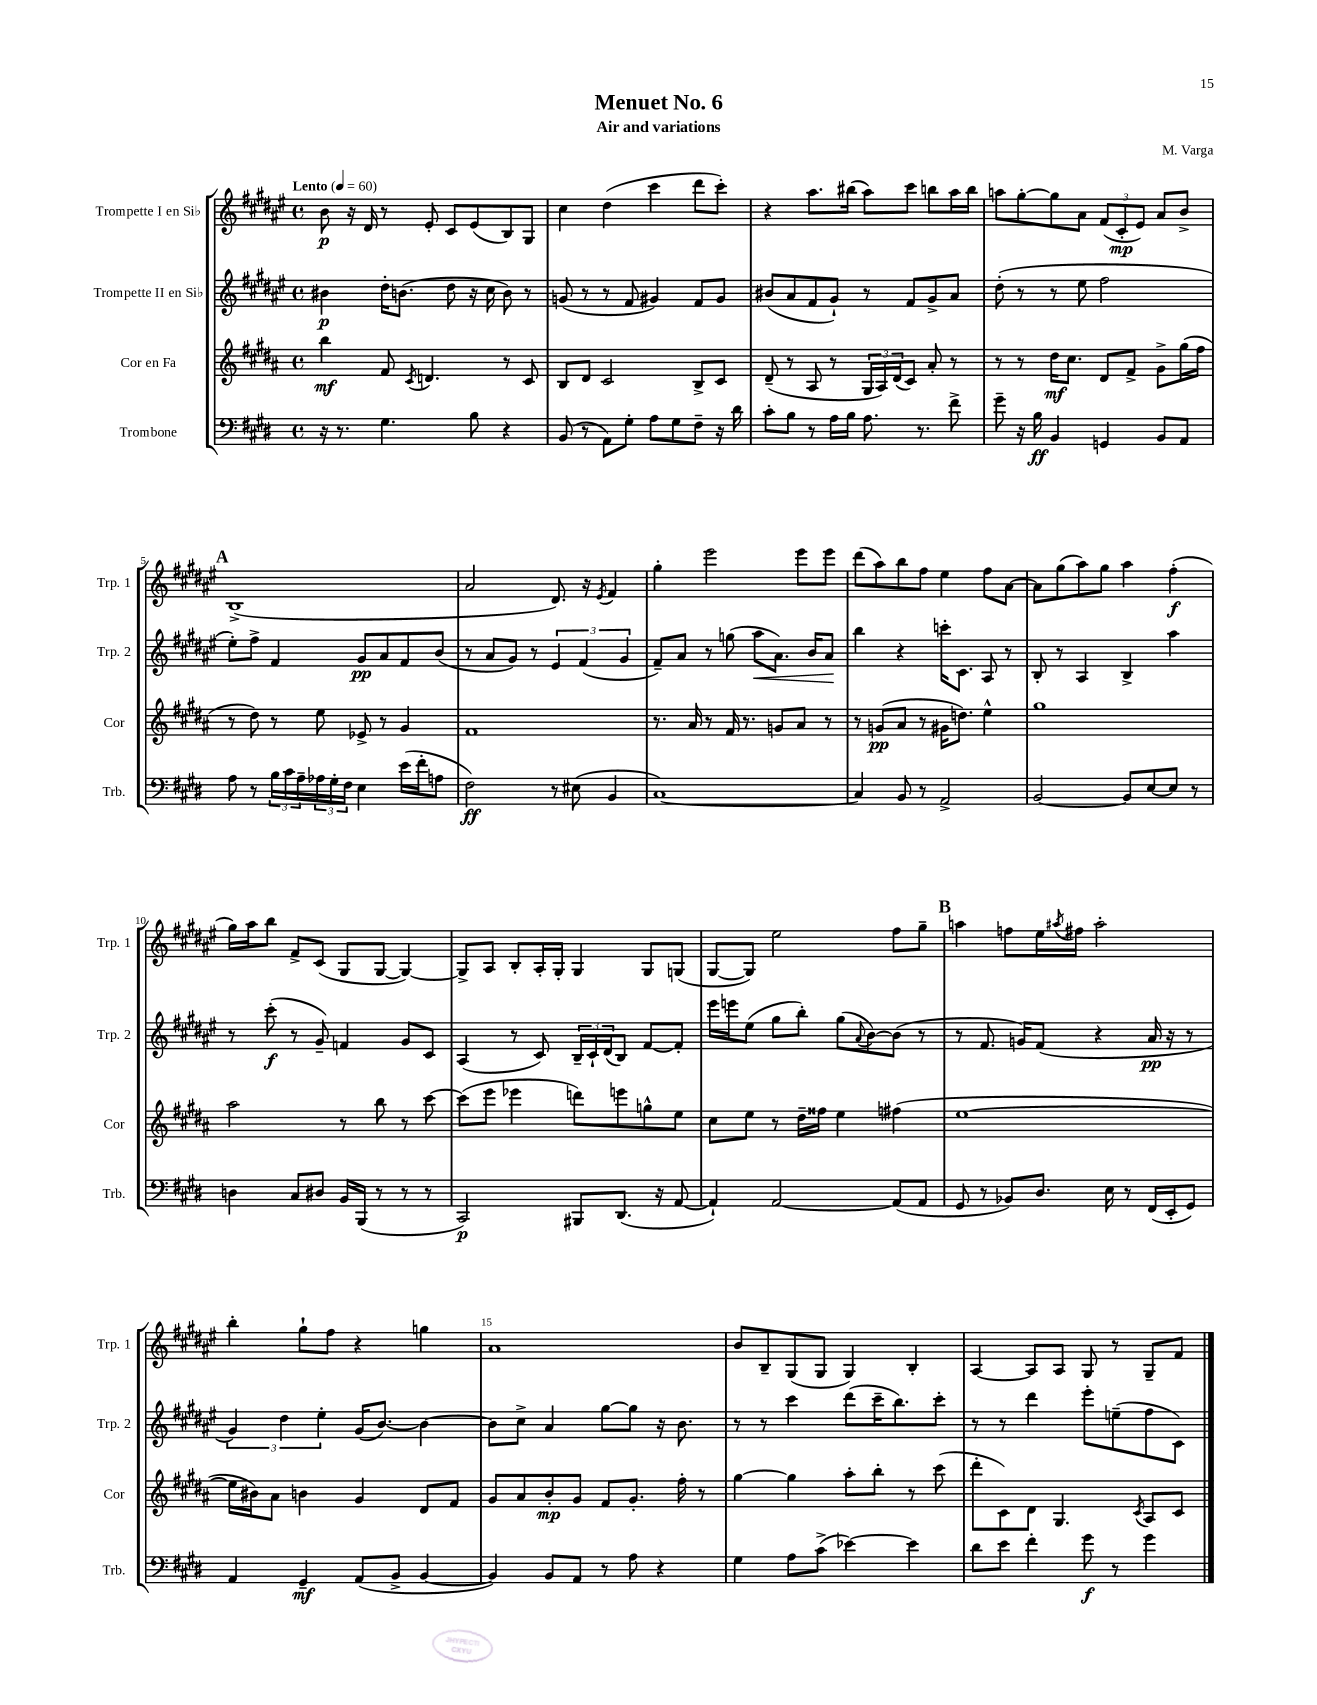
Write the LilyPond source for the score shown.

\header { title = "Menuet No. 6" composer = "M. Varga" subtitle = "Air and variations" }
<<
\new StaffGroup <<
\new Staff = "s0" \with { instrumentName = "Trompette I en Sib" shortInstrumentName = "Trp. 1" } {
    \clef treble \key fis \major \defaultTimeSignature \time 4/4 \tempo "Lento" 4 = 60
    b'8\p r16 dis'16 r8 eis'8-. cis'8 eis'8( b8) gis8 |
    cis''4 dis''4( cis'''4 dis'''8 cis'''8-.) |
    r4 ais''8. bis''16( ais''8) cis'''8 b''8 ais''16 b''16 |
    a''8 gis''8~-. gis''8 ais'8 \tuplet 3/2 { fis'8( cis'8-.\mp eis'8) } ais'8 b'8-> |
    \mark \markup { \bold "A" } b1->( |
    ais'2 dis'8.) r16 \acciaccatura { eis'8 } fis'4 |
    gis''4-. eis'''2 eis'''8 eis'''8 |
    dis'''8( ais''8) b''8 fis''8 eis''4 fis''8 ais'8~ |
    ais'8 gis''8( ais''8) gis''8 ais''4 fis''4-.\f( |
    gis''16) ais''16 b''8 fis'8-> cis'8( gis8 gis8~ gis4~) |
    gis8-> ais8 b8-. ais16-. gis16-. gis4 gis8 g8( |
    gis8~ gis8) eis''2 fis''8 gis''8-- |
    \mark \markup { \bold "B" } a''4 f''8 eis''16 \acciaccatura { ais''8 } fis''16 ais''2-. |
    b''4-. gis''8-! fis''8 r4 g''4 |
    ais'1 |
    b'8 b8-- gis8( gis8 gis4) b4-. |
    ais4~ ais8 ais8 gis8 r8 gis8-- fis'8 \bar "|." |
}
\new Staff = "s1" \with { instrumentName = "Trompette II en Sib" shortInstrumentName = "Trp. 2" } {
    \clef treble \key fis \major \defaultTimeSignature \time 4/4
    bis'4\p dis''16-. b'8.( dis''8 r16 cis''16 b'8) r8 |
    g'8( r8 r8 fis'8 gis'4) fis'8 gis'8 |
    bis'8( ais'8 fis'8 gis'8-!) r8 fis'8 gis'8-> ais'8 |
    dis''8-.( r8 r8 eis''8 fis''2 |
    \mark \markup { \bold "A" } eis''8-.) fis''8-> fis'4 gis'8\pp ais'8 fis'8 b'8( |
    r8 ais'8 gis'8) r8 \tuplet 3/2 { eis'4 fis'4( gis'4 } |
    fis'8--) ais'8 r8 g''8( ais''8\< ais'8.) b'16 ais'8\! |
    b''4 r4 c'''16-. cis'8. ais8 r8 |
    b8-. r8 ais4 b4-> ais''4 |
    r8 cis'''8-.\f( r8 gis'8--) f'4 gis'8 cis'8 |
    ais4( r8 cis'8) \tuplet 3/2 { b16-- cis'16-! dis'16( } b8) fis'8~ fis'8-. |
    eis'''16 e'''16 eis''8( gis''8 b''8-.) gis''8( \appoggiatura { ais'8 } b'8~) b'8( r8 |
    \mark \markup { \bold "B" } r8 fis'8. g'16) fis'8( r4 ais'16\pp r16 r8 |
    \tuplet 3/2 { gis'4) dis''4 eis''4-. } gis'16( b'8.~) b'4~ |
    b'8 cis''8-> ais'4 gis''8~ gis''8 r16 b'8. |
    r8 r8 cis'''4 dis'''8( cis'''16-- b''8.) cis'''8-. |
    r8 r8 dis'''4 eis'''8-. e''8--( fis''8 cis'8) \bar "|." |
}
\new Staff = "s2" \with { instrumentName = "Cor en Fa" shortInstrumentName = "Cor" } {
    \clef treble \key b \major \defaultTimeSignature \time 4/4
    b''4\mf fis'8 \acciaccatura { cis'8 } d'4. r8 cis'8 |
    b8 dis'8 cis'2 b8-> cis'8 |
    dis'8--( r8 ais8 r8 \tuplet 3/2 { gis16 ais16) dis'16( } cis'8) ais'8-. r8 |
    r8 r8 dis''16\mf cis''8. dis'8 fis'8-> gis'8-> gis''16( fis''16 |
    \mark \markup { \bold "A" } r8 dis''8) r8 e''8 ees'8-> r8 gis'4 |
    fis'1 |
    r8. ais'16 r8 fis'16 r8. g'8 ais'8 r8 |
    r8 g'8\pp( ais'8 r8 gis'16 d''8.) e''4-^ |
    gis''1 |
    ais''2 r8 b''8 r8 cis'''8~ |
    cis'''8( e'''8 ees'''4 d'''8) e'''8 g''8-^ e''8 |
    cis''8 e''8 r8 dis''16-- fisis''16 e''4 fis''4( |
    \mark \markup { \bold "B" } e''1~ |
    e''16 bis'16) ais'8 b'4 gis'4 dis'8 fis'8 |
    gis'8 ais'8 b'8-.\mp gis'8 fis'8 gis'8.-. fis''16-. r8 |
    gis''4~ gis''4 ais''8-. b''8-. r8 cis'''8( |
    dis'''8-. cis'8) dis'8 gis4. \acciaccatura { cis'8 } ais8 cis'8 \bar "|." |
}
\new Staff = "s3" \with { instrumentName = "Trombone" shortInstrumentName = "Trb." } {
    \clef bass \key e \major \defaultTimeSignature \time 4/4
    r16 r8. gis4. b8 r4 |
    b,8( r8 a,8) gis8-. a8 gis8 fis8-- r16 dis'16 |
    cis'8-. b8 r8 a16 b16 a8. r8. fis'8-> |
    gis'8-- r16 b16\ff b,4 g,4 b,8 a,8 |
    \mark \markup { \bold "A" } a8 r8 \tuplet 3/2 { b16 cis'16 a16-- } \tuplet 3/2 { aes16 gis16-. fis16 } e4 e'16( fis'16-. a8 |
    fis2\ff) r8 eis8( b,4 |
    cis1~) |
    cis4 b,8 r8 a,2-> |
    b,2~ b,8 e8~ e8 r8 |
    d4 cis8 dis8 b,16 b,,16( r8 r8 r8 |
    cis,2\p) bis,,8 dis,8.( r16 a,8~ |
    a,4-!) a,2~ a,8( a,8 |
    \mark \markup { \bold "B" } gis,8 r8 bes,8) dis8. e16 r8 fis,16( e,16-. gis,8) |
    a,4 gis,4--\mf a,8( b,8-> b,4~ |
    b,4) b,8 a,8 r8 a8 r4 |
    gis4 a8 cis'8->( ees'4~) ees'4 |
    dis'8 e'8 fis'4-. gis'8\f r8 gis'4 \bar "|." |
}
>>
>>
\layout { \context { \Score \override BarNumber.break-visibility = ##(#f #t #t) barNumberVisibility = #(every-nth-bar-number-visible 5) } }
